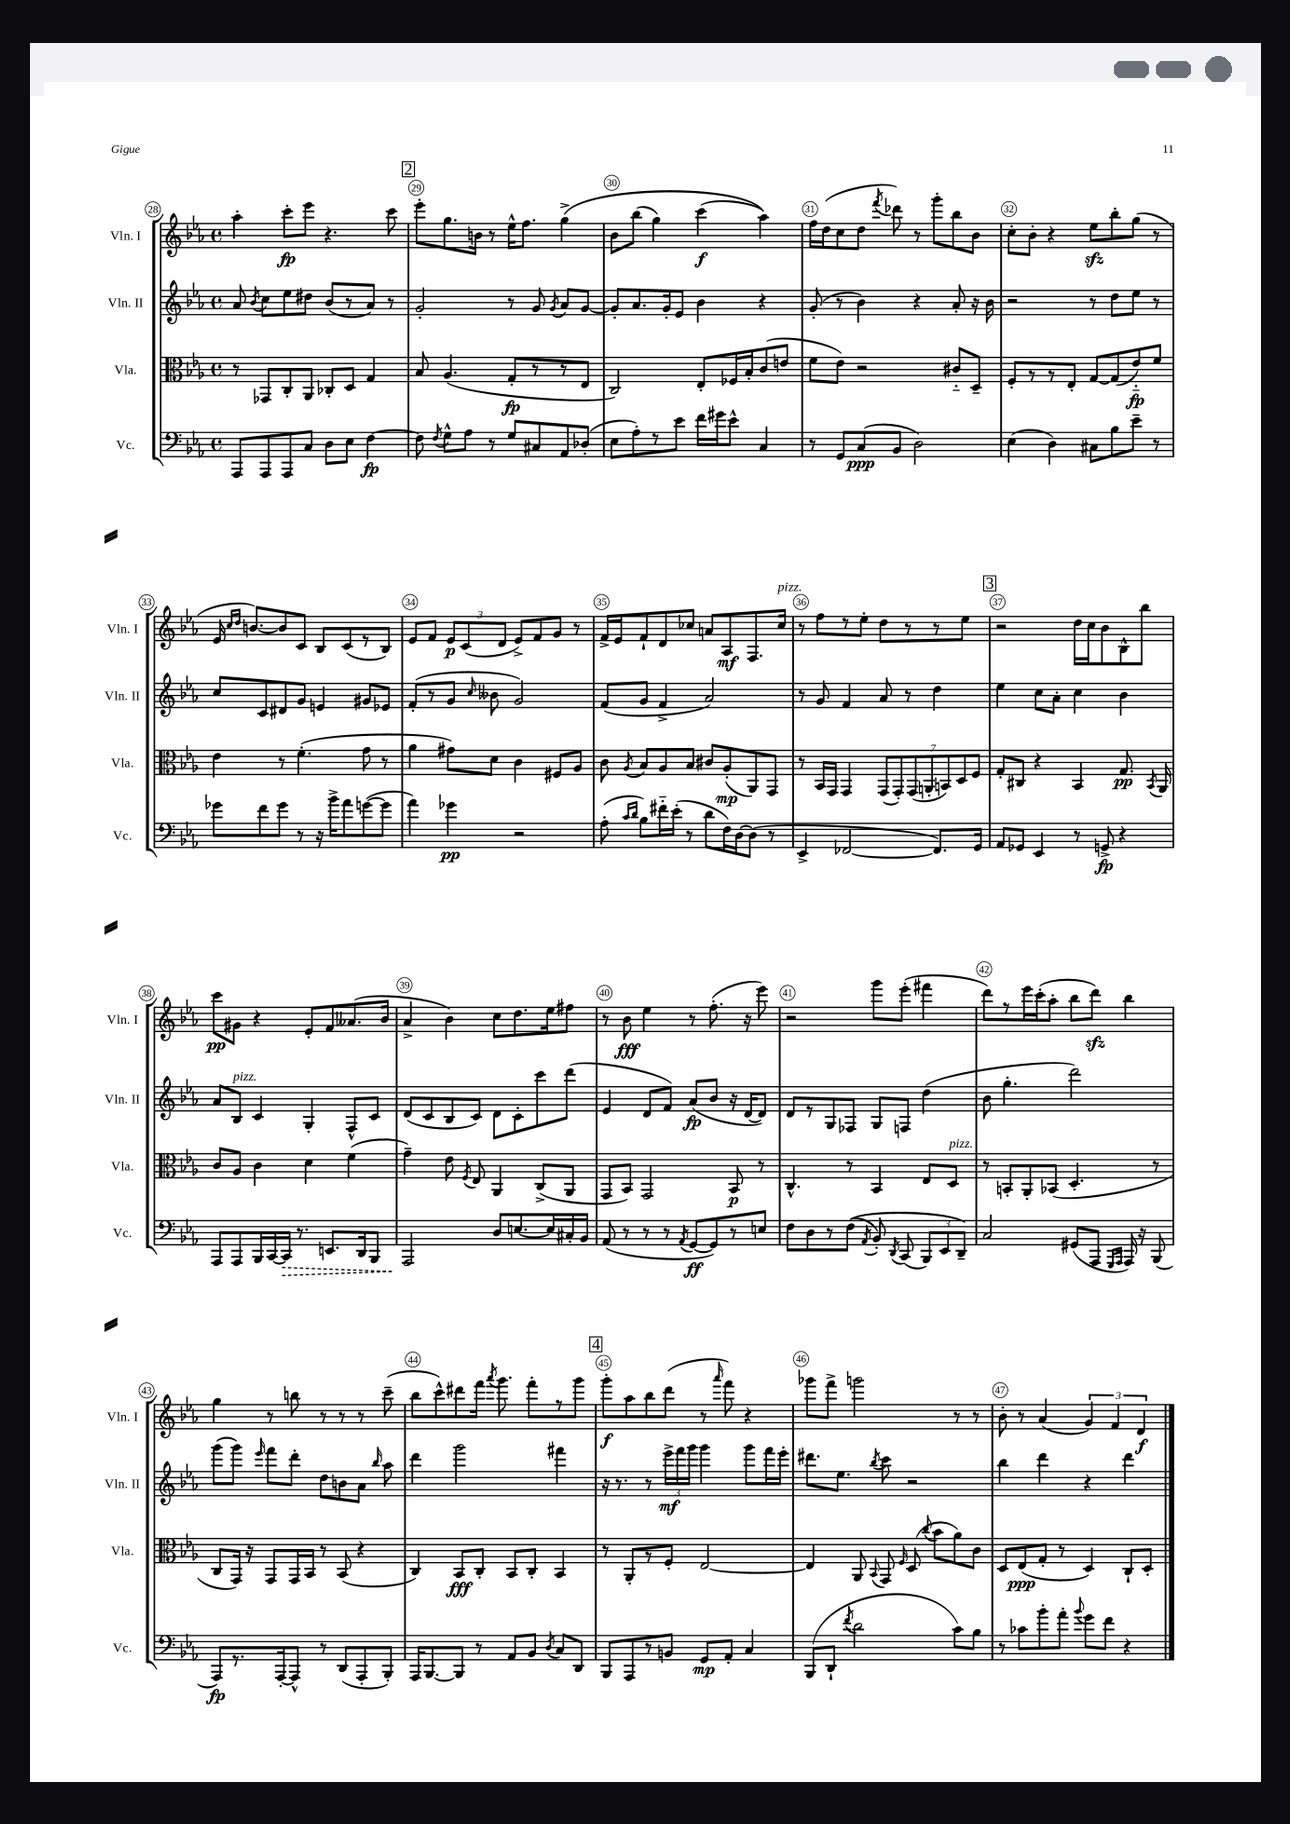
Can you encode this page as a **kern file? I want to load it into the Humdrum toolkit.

**kern	**kern	**kern	**kern
*staff4	*staff3	*staff2	*staff1
*clefF4	*clefC3	*clefG2	*clefG2
*k[b-e-a-]	*k[b-e-a-]	*k[b-e-a-]	*k[b-e-a-]
*M4/4	*M4/4	*M4/4	*M4/4
*met(c)	*met(c)	*met(c)	*met(c)
8AAA-/L	8r	8a-/	4aa-'\
.	.	8qb-/	.
8AAA-/	8GG-/L	8cc\L	.
8AAA-/	8C'/	8ee-\	8ccc'\L
8C/J	8AA-/J	8dd#\J	8eee-\J
8D\L	8C-'/L	(8b-/L	4.r
8E-\J	8D/J	8r	.
[4F\	4G/	8a-/J)	.
.	.	8r	8ccc\
=	=	=	=
8F\]	8B-/	2g'/	8eee-'\L
8qF/	.	.	.
8G^^\L	(4.A-/	.	8.gg\
8A-\J	.	.	.
.	.	.	16b\Jk
8r	.	.	8r
8G/L	8G'/L	8r	16ee-^^\LK
.	.	.	8.ff\J
8C#/	8r	8g/	.
.	.	8qg/	.
8AA-/	8r	8a-/L	&(4gg^\
(8D-'/J	8E-/J	[8g/J	.
=	=	=	=
8E-\L	2C/)	8g'/]L	8b-\L
8A-'\)	.	8.a-/	(8bb-\J
8r	.	.	4gg\)
.	.	16g'/k	.
8e-\J	.	8e-/J	.
16f\LL	8E-'/L	4b-\	(4ccc\
16g#\J	.	.	.
8e-^^\J	16F-/L	.	.
.	16B-'/J	.	.
4C/	(8c/	4r	4aa-\)&)
.	8e/J	.	.
=	=	=	=
8r	8f\L	(8g'/	16ff\LL
.	.	.	(16dd\J
8GG/L	8e-\J)	8r	8cc\
(8C/	2r	4b-\)	8dd\J
.	.	.	8qfff/
8BB-/J	.	.	8ddd-\)
2D\)	.	4r	8r
.	.	.	8ggg'\L
.	8c#'~/L	8a-'/	8bb-\
.	8D~/J	16r	8b-\J
.	.	16b-\	.
=	=	=	=
(4E-\	8F'/L	2r	8cc'\L
.	8r	.	8b-'\J
4D\)	8r	.	4r
.	8E-'/J	.	.
8C#\L	[8G/L	8r	8ee-\L
8B-\	(8G/]	8dd\L	8bb-'\
8e-~\J	8e-'~/)	8ee-\J	(8gg\J
8r	8f/J	8r	8r
=	=	=	=
8g-\L	4e-\	8cc/L	16e-/
.	.	.	16qqcc/LL
.	.	.	16qqdd/JJ
.	.	.	[8.b/L)
8f\	.	8c/	.
8g-\J	8r	8d#/	8b/]
8r	(4.f'\	8g/J	8c/J
16r	.	4e/	8B-/L
16b-^\LK	.	.	.
8a-\	.	.	(8c/
([8g\	8g\	8g#/L	8r
8g\]J	8r	8e-/J	8B-/J)
=	=	=	=
4a-\)	4a-\	(8f'/L	8e-/L
.	.	8r	8f/J
4g-\	8g#\L)	8g/J	12e-/L
.	.	.	(12c/
.	.	16qqcc/	.
.	8d\J	8b--\	.
.	.	.	12d/J
2r	4c\	2g/)	8e-^/L)
.	.	.	8f/
.	8F#/L	.	8g/J
.	8A-/J	.	8r
=	=	=	=
(8A-'\	8c\	(8f/L	16f^/LL
.	.	.	16e-/J
16qqc/LL	.	.	.
16qqd/JJ	8qA-/	.	.
8B-\L)	8B-/L	8g/J	8f`/
16f#'~\L	8A-/	4f^/	8d/
(16e-'\JJ	.	.	.
8r	8B-/J	.	8cc-/J
8d\L	8c#/L	2a-/)	8a/L
16F\L)	(8A-'/	.	8A-/
[16D\J	.	.	.
(8D\]J	8AA-/)	.	8.F/
8r	8GG/J	.	.
.	.	.	16cc-/Jk
=	=	=	=
4EE-^/	8r	8r	8r
.	16BB-/LL	8g/	8ff\L
.	16GG/JJ	.	.
[2FF-/	4GG/	4f/	8r
.	.	.	8ee-'\J
.	(14GG/L	8a-/	8dd\L
.	14GG'/)	.	.
.	.	8r	8r
.	(14GG/	.	.
.	14AA'/	.	.
8.FF-/]L)	.	4dd\	8r
.	14BB/)	.	.
.	14D/	.	.
.	.	.	8ee-\J
.	14F/J	.	.
16GG/Jk	.	.	.
=	=	=	=
8AA-/L	8G'/L	4ee-\	2r
8GG-/J	8C#/J	.	.
4EE-/	4r	8cc\L	.
.	.	8a-'\J	.
8r	4BB-/	4cc\	16dd\LL
.	.	.	16cc\J
8GG^/	.	.	8b-\
4r	8.G/	4b-\	8B-^^\
.	.	.	8bb-\J
.	8qBB-/	.	.
.	16AA-/	.	.
=	=	=	=
8AAA-/L	8c/L	8a-/L	8ccc\L
8AAA-/	8A-/J	8B-/J	8g#\J
16BBB-/L	4c\	4c/	4r
[16CC/	.	.	.
16CC/]JJ	.	.	.
8.r	.	.	.
.	4d\	4G'/	8e-'/L
8.EE/L	.	.	8f/
.	(4f\	8F^^/L	(8.a--/
16DD/k	.	.	.
8BBB-/J	.	8c/J	.
.	.	.	16b-/Jk
=	=	=	=
2AAA-/	4g~\)	(8d/L	4a-^/
.	.	8c/	.
.	8e-\	8B-/	4b-\)
.	8qF/	.	.
.	8E-/	8c/J)	.
8D/L	4AA-/	8d\L	8cc\L
[8.E/	.	8c'\	8.dd\
.	(8C^/L	8ccc\	.
16E/]L	.	.	16ee-\k
16C#'/	8AA-/J	(8ddd\J	8ff#\J
16BB-/JJ	.	.	.
=	=	=	=
(8AA-/	8GG/L	4e-/	8r
8r	8BB-/J)	.	8b-\
8r	2GG/	8d/L	4ee-\
8r	.	8f/J)	.
8qAA-/	.	.	.
[8GG/L	.	(8a-/L	8r
8GG/])	.	8b-/J	(8.ff'\
8r	8BB-/	16r	.
.	.	[16d/LK	16r
8E/J	8r	8d/]J)	8eee-\)
=	=	=	=
8F\L	4.C^^/	8d/L	2r
8D\	.	8r	.
8r	.	8G/	.
&((8F\J	8r	8F-/J	.
8qAA-/	.	.	.
8BB-'/)	4BB-/	8G/L	8ggg\L
8qDD/	.	.	.
(8CC/	.	8F/J	(8eee-'\J
12BBB-/L)	8E-/L	(4dd\	4fff#\
12EE-/	.	.	.
.	8D/J	.	.
12DD~/J&)	.	.	.
=	=	=	=
2C/	8r	8b-\	8ddd\L)
.	8BB'/L	4.gg'\	8r
.	8AA-'/	.	16eee-\L
.	.	.	(16ccc'\J
.	(8BB-/J	.	8aa-'\J
(8GG#/L	4.D'/	2ddd\)	8bb-\L
8AAA-/J	.	.	8ddd\J)
16qqGGG/LL	.	.	.
16qqAAA-/JJ	.	.	.
16AAA-/)	.	.	4bb-\
16r	.	.	.
(8BBB-/	8r	.	.
=	=	=	=
8AAA-/L)	8C/L	(8ggg\L	4gg\
8.r	16GG/Jk)	8ggg\J)	.
.	16r	.	.
.	.	16qqeee-/	.
.	8GG/L	8fff\L	8r
[16AAA-'/k	.	.	.
8AAA-^^/]J	16GG/L	8ddd'\J	8bb\
.	16BB-/JJ	.	.
8r	8r	8dd\L	8r
(8DD/L	(8BB-/	8b\	8r
8AAA-'/	4r	8a-\J	8r
.	.	16qqbb-/	.
8BBB-'/J)	.	8aa-\	(8ccc~\
=	=	=	=
16AAA-/LK	4C/)	4ddd\	8bb-\L
[8.BBB-/	.	.	.
.	.	.	8ccc^^\)
8BBB-/]J	8BB-/L	2ggg\	8ddd#\
8r	8C'/J	.	16fff\Jk
.	.	.	8qaaa-/
.	.	.	8.ggg\
8AA-/L	8BB-/L	.	.
8BB-/J	8C'/J	.	8fff'\L
8qD/	.	.	.
8C/L	4BB-/	4fff#\	8r
8DD/J	.	.	8ggg\J
=	=	=	=
8BBB-/L	8r	16r	8ggg'\L
.	.	8.r	.
8AAA-/	8AA-'/L	.	8aa-\
8r	8r	8r	8bb-\
8BB/J	8F'/J	24eee-^\LL	(8ddd\J
.	.	24fff\	.
.	.	24ggg\JJ	.
8GG/L	[2E-/	4ggg\	8r
.	.	.	16qqaaa-/
8AA-'/J	.	.	8fff\)
4C/	.	8ggg\L	4r
.	.	16fff\L	.
.	.	16eee-'\JJ	.
=	=	=	=
(8BBB-/L	4E-/]	8.ddd#\L	8ggg-\L
8DD`/J	.	.	8fff^\J
.	.	8.ee-\J	.
8qf/	.	.	.
2d\	8AA-/	.	2ggg\
.	8qqBB-/	8qbb-/	.
.	8GG/	8ccc\	.
.	16qqF/	.	.
.	(8D/	2r	.
.	8qqcc/	.	.
.	8b-\L	.	.
8c\L)	8a-\)	.	8r
8B-\J	8c\J	.	8r
=	=	=	=
8r	8D/L	4bb-\	8b-'\
8c-\L	(8E-/	.	8r
8b-'\	8G'/J	4ddd\	(4a-/
8a-'\J	8r	.	.
8qqb-/	.	.	.
8g\L	4D/)	4r	6g/)
8f\J	.	.	.
.	.	.	6f/
4r	8C`/L	4ddd\	.
.	.	.	6d/
.	8D'/J	.	.
==	==	==	==
*-	*-	*-	*-
